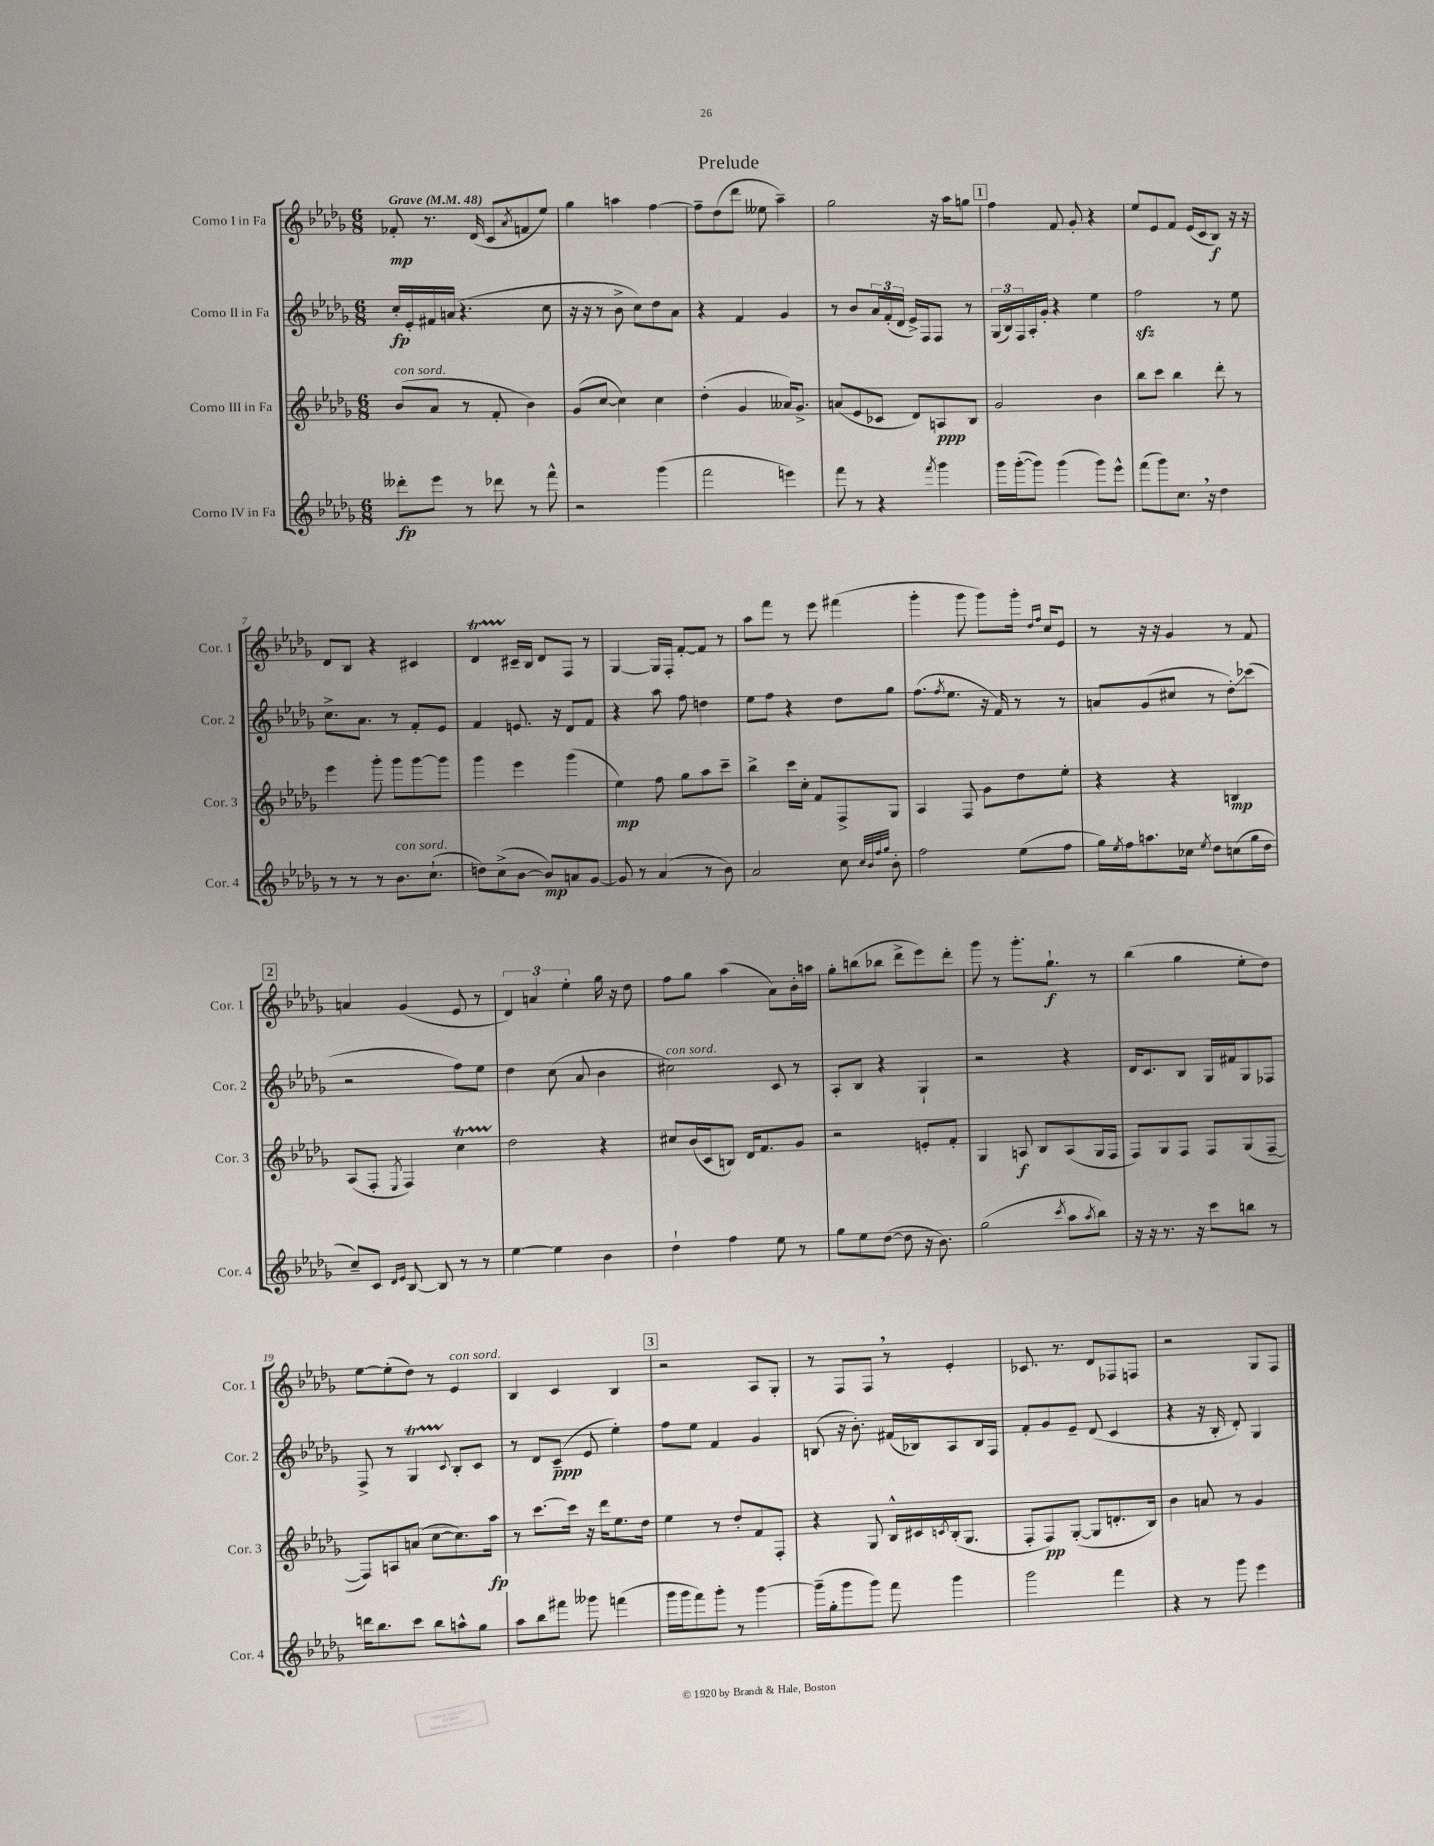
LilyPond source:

\header { title = "Prelude" }
<<
\new StaffGroup <<
\new Staff = "s0" \with { instrumentName = "Corno I in Fa" shortInstrumentName = "Cor. 1" } {
    \clef treble \key des \major \numericTimeSignature \time 6/8 \tempo "Grave" 4 = 48
    fes'8-.\mp r8. des'16( c'8 \acciaccatura { aes'8 } f'8 ees''8) |
    ges''4 a''4 f''4~ |
    f''8-- des''8( des'''8 eeses''8 aes''4--) |
    ges''2 r16 aes''16 g''8 |
    \mark \markup { \box "1" } f''4 f'8 ges'8-. r4 |
    ees''8 ees'8 f'8 ees'16( c'16 bes8\f) r16 r16 |
    des'8 bes8 r4 cis'4 |
    des'4\startTrillSpan cis'16--\stopTrillSpan bes16 des'8 f8 r8 |
    ges4~ ges16 f16-. f'8~-. f'8 r8 |
    aes''8 f'''8 r8 ees'''8 fis'''4( |
    ges'''4-. ges'''8 ges'''8) ges'''16-. \grace { des''16 f''16 } c''16 ees'8 |
    r8 r16 r16 ges'4 r8 f'8 |
    \mark \markup { \box "2" } a'4 ges'4( ees'8 r8 |
    \tuplet 3/2 { des'4) a'4 ees''4-. } ges''16 r16 des''8 |
    f''8 ges''8 aes''4( aes'8) bes'16-. a''16 |
    ges''8-. b''8( bes''8 des'''8-> ees'''8) des'''8-. |
    ges'''8 r8 ges'''8.-. ges''8.-!\f r8 |
    bes''4( ges''4 ees''8-. des''8) |
    ees''8~ ees''8-.( des''8) r8 ees'4^\markup { \italic "con sord." } |
    bes4 c'4 bes4 |
    \mark \markup { \box "3" } r2 aes8 ges8-. |
    r8 f8 f8 \breathe r8 ees'4-. |
    ces'8. r8. des'8 fes8 f8 |
    r2 ges8 f8 \bar "|." |
}
\new Staff = "s1" \with { instrumentName = "Corno II in Fa" shortInstrumentName = "Cor. 2" } {
    \clef treble \key des \major \numericTimeSignature \time 6/8
    c''16-.\fp ees'16-. fis'16 a'16( r4. c''8 |
    r16 r16 r8 bes'8-> c''8) des''8 aes'8 |
    r4 f'4 ges'4 |
    r8 bes'8 \tuplet 3/2 { aes'16 f'16-.( des'16 } ees'16->) f16 f8 r8 |
    \mark \markup { \box "1" } \tuplet 3/2 { ges16( bes16) f16 } aes16-. ges'16-. r4 ees''4 |
    f''2\sfz r8 ees''8 |
    c''8.-> aes'8. r8 f'8-. ees'8 |
    f'4 e'8. r16 des'8 f'8 |
    r4 aes''8 f''8 d''4 |
    ees''8 f''8 r4 des''8 ges''8 |
    f''8.( \acciaccatura { f''8 } ees''8. r16 f'16) r8 r8 |
    a'8 ges'8( cis''8 r8 des''8-.\glissando) ces'''8( |
    \mark \markup { \box "2" } r2 f''8) ees''8 |
    des''4 c''8( aes'8 bes'4 |
    cis''2^\markup { \italic "con sord." }) c'8 r8 |
    aes8-. bes8 r4 ges4-! |
    r2 r4 |
    des'16 c'8. bes8 ges16 fis'16 ges8 fes8 |
    f8-> r8 ges4\startTrillSpan \appoggiatura { c'8 } bes8-.\stopTrillSpan c'8 |
    r8 des'8 c'8--\ppp( ees'8 ees''4-.) |
    \mark \markup { \box "3" } f''8 ees''8 f'4 ges'4 |
    b8( r16 bes'8.-.) fis'16( bes16) aes8 bes16 f16 |
    f'8-. ges'8 ees'8-- des'8( c'4 |
    r4 r16 bes16-. des'8-.) ges4 \bar "|." |
}
\new Staff = "s2" \with { instrumentName = "Corno III in Fa" shortInstrumentName = "Cor. 3" } {
    \clef treble \key des \major \numericTimeSignature \time 6/8
    bes'8^\markup { \italic "con sord." }( aes'8 r8 f'8-. bes'4) |
    ges'8( c''8~ c''4) c''4 |
    des''4-.( ges'4 aeses'16) ges'8.-> |
    a'8( ees'8 ces'8 des'8) a8\ppp bes8 |
    \mark \markup { \box "1" } ges'2 bes'4 |
    bes''8 c'''8 bes''4 des'''8-. r8 |
    ees'''4 ges'''8-. ges'''8 ges'''8~ ges'''8 |
    ges'''4 ees'''4 ges'''4( |
    ees''4\mp) f''8 ges''8 aes''8 c'''8-- |
    bes''4-> c'''16 c''16-. f'8 f8-> ges8 |
    aes4 f8 ges'8 des''8 ees''8-. |
    r4 r4 b4\mp |
    \mark \markup { \box "2" } aes8( f8-. \acciaccatura { ees8 } f4) c''4\startTrillSpan |
    des''2\stopTrillSpan r4 |
    cis''8 bes'16( c'16 b8) des'16 f'8. ges'8 |
    r2 e'8-. f'8-. |
    ges4 a8\f bes8 a8( ges16 f16 |
    f8) ges8 f8 f8 ges8( f8~-- |
    f8) a8 a'8( c''8~ c''8.) aes''16\fp |
    r8 c'''8.~ c'''16 r16 des'''16 ees''8. des''16 |
    \mark \markup { \box "3" } ees''4 r8 des''8-. f'8 f8-. |
    r4 ges8 bes16-^ cis'16 \acciaccatura { c'8 } bes16-.( ges8. |
    f8-. f8\pp) ges8~-.( ges8 d'8.-. bes16) |
    bes'4 a'8 r8 ges'4 \bar "|." |
}
\new Staff = "s3" \with { instrumentName = "Corno IV in Fa" shortInstrumentName = "Cor. 4" } {
    \clef treble \key des \major \numericTimeSignature \time 6/8
    deses'''8-.\fp ees'''8 r8 des'''8 r8 f'''8-^ |
    r2 ges'''4( |
    f'''2 e'''4) |
    f'''8 r8 r4 \acciaccatura { f'''8 } ges'''4 |
    \mark \markup { \box "1" } ges'''16 ges'''16~-.( ges'''8) ges'''4( ges'''8) ees'''8-^ |
    f'''8( ges'''8) c''8. \breathe r16 des''4 |
    r8 r8 r8 bes'8.^\markup { \italic "con sord." } c''8.-!( |
    d''8) c''8->( bes'8~ bes'8\mp) a'8 ges'8~ |
    ges'8 r8 aes'4( r8 bes'8) |
    aes'2 c''8 \grace { c''32 bes'32 f''32 ges''32 } bes'8-. |
    f''2 ees''8( f''8 |
    ges''16) \acciaccatura { ees''8 } f''16 a''8. ces''16 \acciaccatura { ees''8 } des''8 c''8( ges''16 des''16 |
    \mark \markup { \box "2" } c''8--) c'8 \grace { des'16 ees'16 } bes8~ bes8 r8 r8 |
    ees''4~ ees''4 bes'4 |
    des''4-! f''4 ees''8 r8 |
    ges''8 ees''8 des''8~( des''8 r16 bes'8.) |
    ges''2( \acciaccatura { c'''8 } aes''8 \acciaccatura { aes''8 } bes''8) |
    r16 r16 r8. r16 c'''8 b''8 r8 |
    d'''16 bes''8. c'''8 bes''8 a''8-^ ges''8 |
    aes''8 bes''8 fis'''8 geses'''8 f'''4( |
    \mark \markup { \box "3" } ges'''16 ges'''16 f'''8) ges'''8-. r8 ges'''4~ |
    ges'''16--( ges''16-. ges'''8 ges'''8) f'''8 ges'''4 |
    ges'''2 f'''4 |
    r4 r8 ges'''8 ees'''4 \bar "|." |
}
>>
>>
